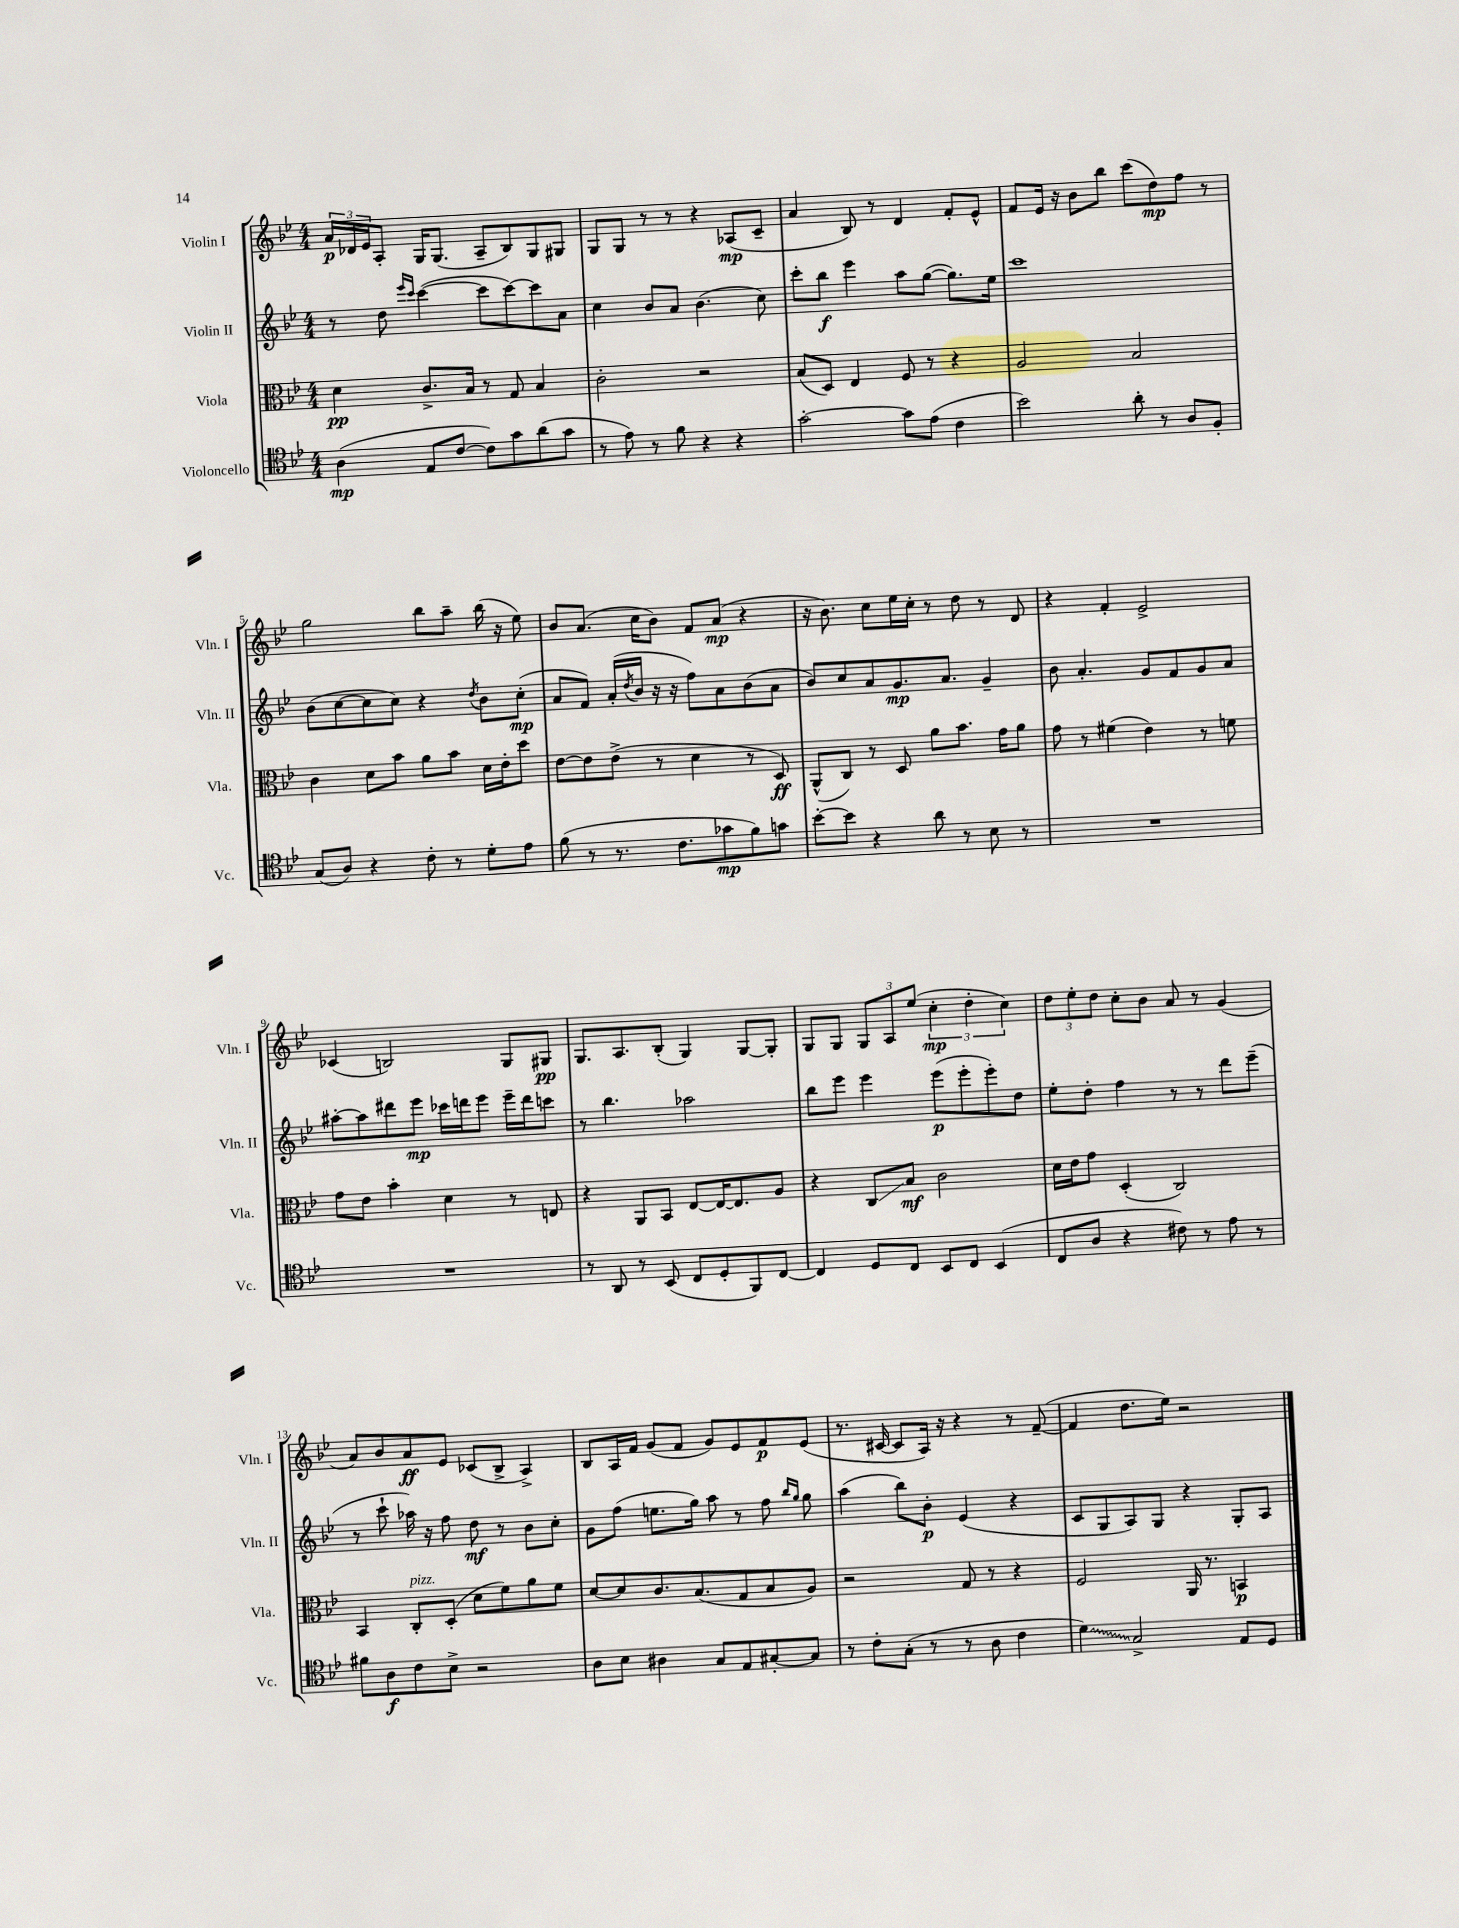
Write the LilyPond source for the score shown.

<<
\new StaffGroup <<
\new Staff = "s0" \with { instrumentName = "Violin I" shortInstrumentName = "Vln. I" } {
    \clef treble \key bes \major \numericTimeSignature \time 4/4
    \tuplet 3/2 { a'16\p des'16 ees'16 } a8-. g16 g8.( a8-- bes8) g8 gis8 |
    g8 g8 r8 r8 r4 aes8\mp( c'8-- |
    a'4 bes8) r8 d'4 f'8-. ees'8-^ |
    f'8 ees'16 r16 bes'8 bes''8 c'''8( d''8\mp) f''8 r8 |
    g''2 bes''8 a''8-- bes''16( r16 ees''8) |
    bes'8 a'8.( c''16 bes'8) f'8 a'8\mp( r4 |
    r16 bes'8.) c''8 ees''16 c''16-. r8 d''8 r8 d'8 |
    r4 f'4-. ees'2-> |
    ces'4( b2) g8 gis8\pp |
    g8. a8. bes8-.( g4) g8~ g8-. |
    g8 g8 \tuplet 3/2 { g8 a8 ees''8( } \tuplet 3/2 { c''4-.\mp d''4-. c''4) } |
    \tuplet 3/2 { d''8 ees''8-. d''8 } c''8-. bes'8 a'8 r8 g'4( |
    a'8) bes'8 a'8\ff ees'8 ces'8( bes8-> a4->) |
    bes8 a16 f'16 g'8( f'8 g'8) ees'8 f'8\p ees'8( |
    r8. cis'16~ cis'8 a16) r16 r4 r8 f'8~--( |
    f'4 d''8. ees''16) r2 \bar "|." |
}
\new Staff = "s1" \with { instrumentName = "Violin II" shortInstrumentName = "Vln. II" } {
    \clef treble \key bes \major \numericTimeSignature \time 4/4
    r8 d''8 \grace { ees'''16 c'''16 } c'''4~( c'''8 c'''8~) c'''8 a'8 |
    c''4 bes'8 a'8 bes'4.( c''8) |
    c'''8-. bes''8\f ees'''4 a''8 g''8~( g''8.) ees''16 |
    c'''1 |
    bes'8( c''8~ c''8 c''8) r4 \acciaccatura { d''8 } bes'8 c''8-.\mp( |
    a'8 f'8) a'16-.( \acciaccatura { d''8 } bes'16 r16 r16 f''8) a'8 bes'8( a'8 |
    bes'8) c''8 a'8 g'8.\mp a'8. g'4-- |
    bes'8 a'4.-. g'8 f'8 g'8 a'8 |
    ais''8~-. ais''8 dis'''8 ees'''8\mp ces'''16 d'''16 ees'''8 ees'''16-- d'''16 c'''8 |
    r8 bes''4. aes''2 |
    bes''8 ees'''8 ees'''4 ees'''8\p( ees'''8-. ees'''8-.) d''8 |
    ees''8-. d''8-. f''4 r8 r8 d'''8 ees'''8--( |
    r8 c'''8-! aes''16) r16 f''8 d''8\mf r8 bes'8 c''8-. |
    g'8 f''8( e''8. g''16) a''8 r8 f''8 \grace { bes''16 g''16 } g''8 |
    a''4( bes''8) bes'8-.\p ees'4( r4 |
    c'8 g8 a8) g8 r4 g8-. a8 \bar "|." |
}
\new Staff = "s2" \with { instrumentName = "Viola" shortInstrumentName = "Vla." } {
    \clef alto \key bes \major \numericTimeSignature \time 4/4
    d'4\pp c'8.-> bes16 r8 g8 bes4 |
    c'2-. r2 |
    bes8( d8) ees4 f8 r8 r4 |
    a2 bes2 |
    c'4 d'8 bes'8 a'8 bes'8 d'16 ees'16-. d''8 |
    ees'8~ ees'8 ees'8->( r8 d'4 r8 d8\ff) |
    a,8-^( c8) r8 d8 a'8 bes'8. g'16 a'8 |
    g'8 r8 fis'4( ees'4) r8 f'8 |
    g'8 ees'8 bes'4-. d'4 r8 e8 |
    r4 a,8 bes,8 ees8~ ees16~ ees8. a8 |
    r4 c8\glissando bes8\mf c'2 |
    d'16 ees'16 g'8 d4-.( c2) |
    bes,4 c8-.^\markup { \italic "pizz." } d8-.( d'8 f'8) a'8 f'8 |
    d'8~ d'8 c'8. bes8.( g8 bes8 a8) |
    r2 g8 r8 r4 |
    f2 a,16 r8. b,4\p \bar "|." |
}
\new Staff = "s3" \with { instrumentName = "Violoncello" shortInstrumentName = "Vc." } {
    \clef tenor \key bes \major \numericTimeSignature \time 4/4
    a4\mp( ees8 c'8~ c'8) g'8 a'8( g'8 |
    r8 ees'8) r8 f'8 r4 r4 |
    g'2~-. g'8 ees'8( c'4 |
    bes'2) a'8-. r8 a8 f8-. |
    g8( a8) r4 c'8-. r8 d'8-. ees'8 |
    f'8( r8 r8. c'8. ges'8\mp f'8) g'8 |
    bes'8~-. bes'8 r4 a'8 r8 bes8 r8 |
    R1 |
    R1 |
    r8 a,8 r8 bes,8( c8 d8-. f,8) c8~ |
    c4 d8 c8 bes,8 c8 bes,4( |
    c8 a8 r4 cis'8) r8 ees'8 r8 |
    fis'8 a8\f c'8 bes8-> r2 |
    a8 bes8 ais4 g8 ees8 gis8~-. gis8 |
    r8 c'8-. g8-.( r8 r8 a8 c'4 |
    \once \override Glissando.style = #'zigzag d'4\glissando) g2-> ees8 d8 \bar "|." |
}
>>
>>
